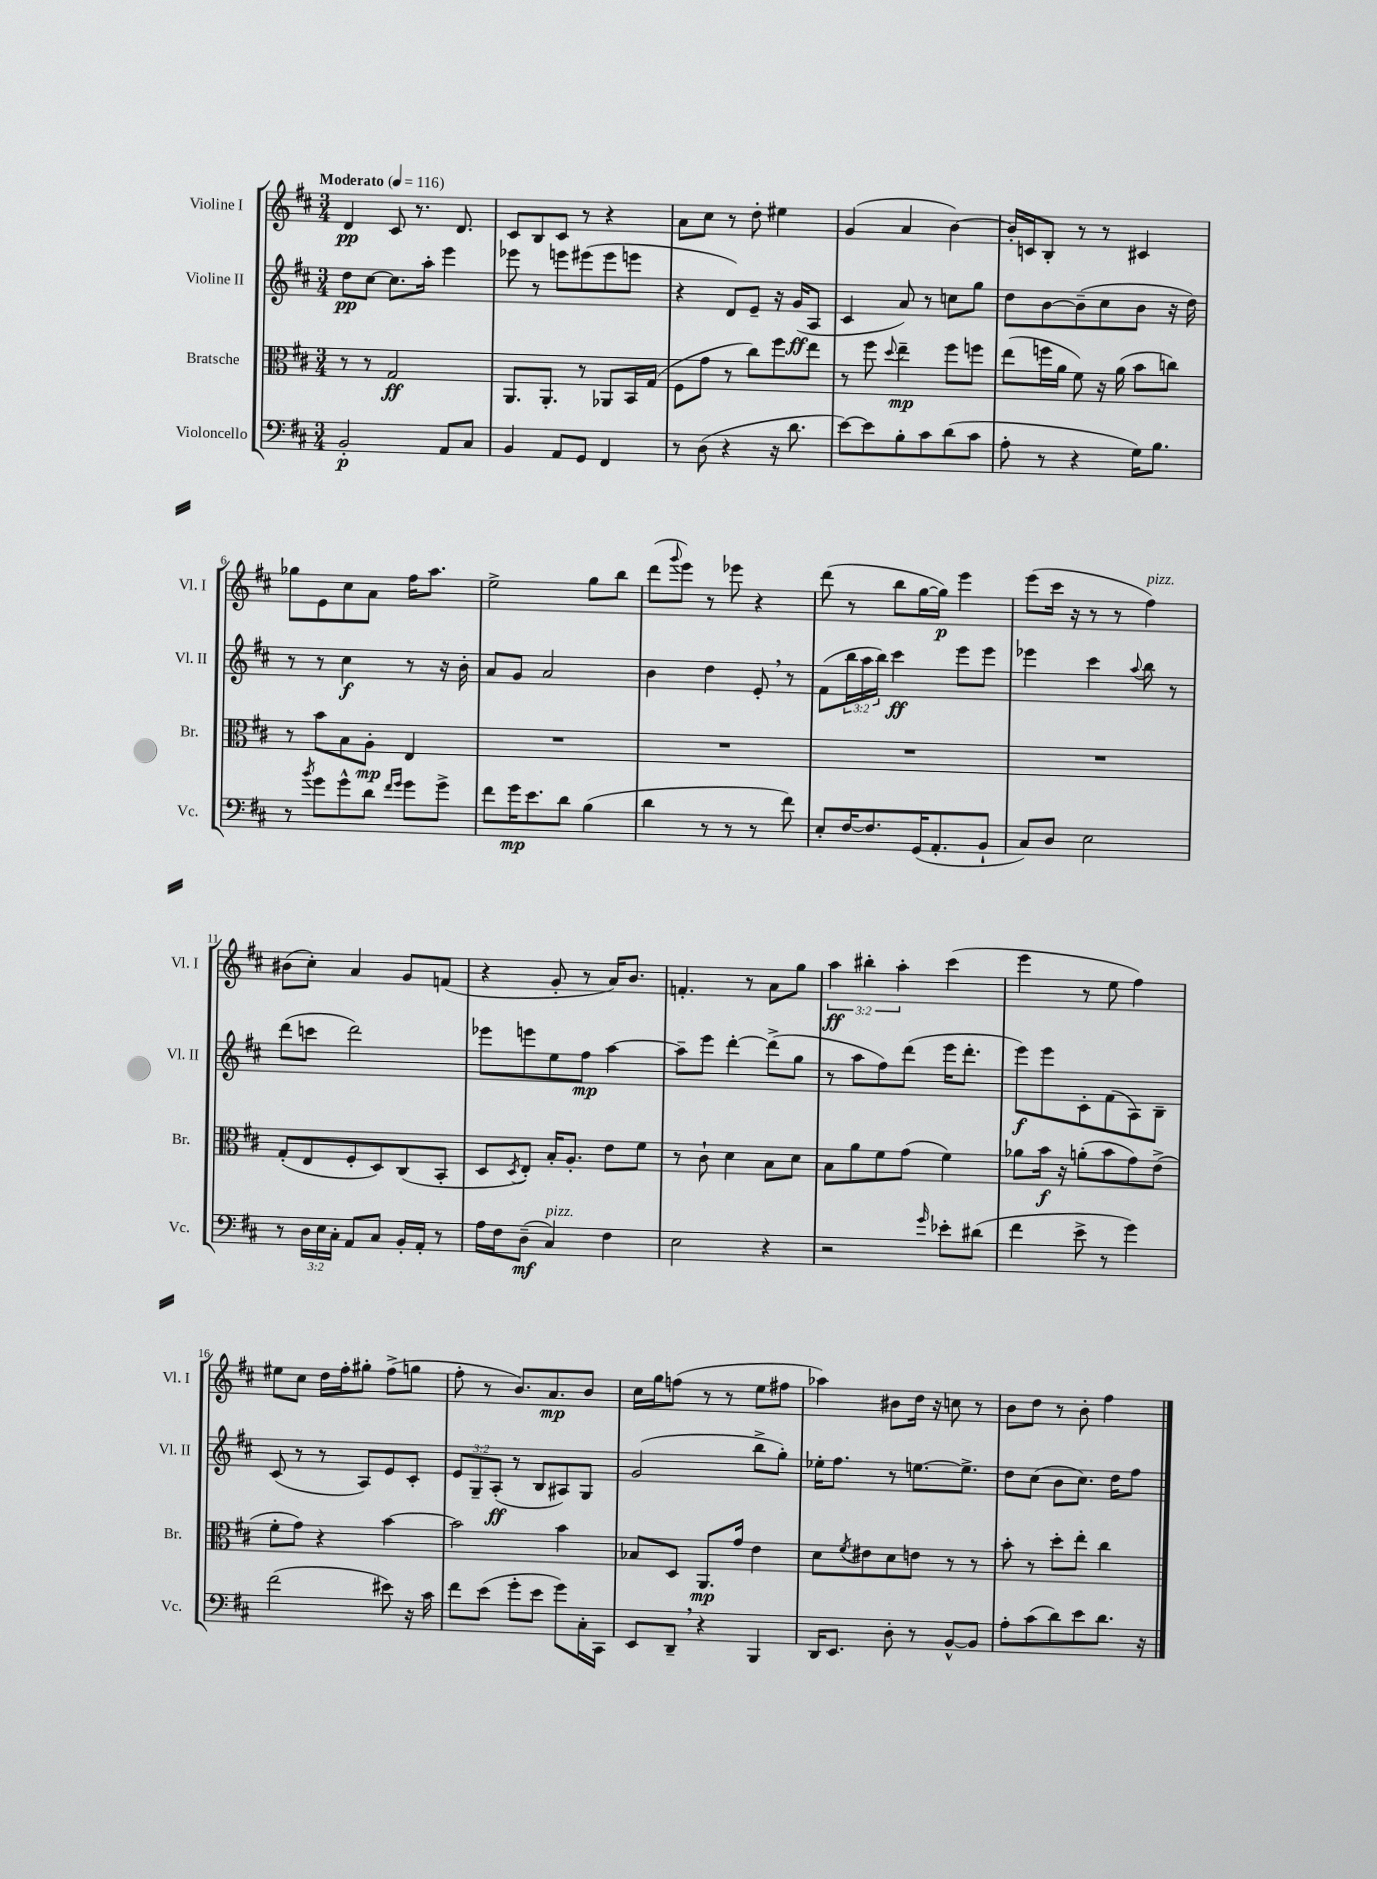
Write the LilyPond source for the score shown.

<<
\new StaffGroup <<
\new Staff = "s0" \with { instrumentName = "Violine I" shortInstrumentName = "Vl. I" } {
    \clef treble \key d \major \numericTimeSignature \time 3/4 \override Staff.TupletNumber.text = #tuplet-number::calc-fraction-text \tempo "Moderato" 4 = 116
    d'4\pp cis'8 r8. d'8. |
    cis'8 b8 cis'8 r8 r4 |
    a'8 cis''8 r8 d''8-. eis''4 |
    g'4( a'4 b'4~) |
    b'16-. c'16 b8-. r8 r8 cis'4 |
    ges''8 e'8 cis''8 a'8 fis''16 a''8. |
    e''2-> g''8 b''8 |
    d'''8( \appoggiatura { g'''8 } e'''8) r8 ees'''8 r4 |
    d'''8( r8 b''8 g''16~ g''16\p) e'''4 |
    e'''8( cis'''16 r16 r8 r8 fis''4^\markup { \italic "pizz." }) |
    bis'8( cis''8-.) a'4 g'8 f'8( |
    r4 g'8-. r8 a'16) b'8. |
    f'4.-. r8 a'8 g''8 |
    \tuplet 3/2 { a''4\ff bis''4-. a''4-. } cis'''4( |
    e'''4 r8 e''8 fis''4) |
    eis''8 cis''8 d''16 fis''16-. gis''8-. fis''8->( g''8 |
    fis''8-. r8 b'8.) a'8.\mp b'8 |
    cis''16 g''16 f''8( r8 r8 e''8 fis''8 |
    aes''4) bis'8 d''16 r16 c''8 r8 |
    b'8 d''8 r8 b'8-. fis''4 \bar "|." |
}
\new Staff = "s1" \with { instrumentName = "Violine II" shortInstrumentName = "Vl. II" } {
    \clef treble \key d \major \numericTimeSignature \time 3/4 \override Staff.TupletNumber.text = #tuplet-number::calc-fraction-text
    d''8\pp cis''8~ cis''8. a''16-. e'''4 |
    ees'''8 r8 e'''8 eis'''8( eis'''8 e'''8 |
    r4 d'8) e'8-- r16 g'16\ff( a8 |
    cis'4 a'8) r8 c''8 g''8 |
    d''8 b'8~ b'8--( cis''8 b'8 r16 d''16) |
    r8 r8 cis''4\f r8 r16 b'16-. |
    a'8 g'8 a'2 |
    b'4 d''4 e'8-. \breathe r8 |
    fis'8( \tuplet 3/2 { b''16 a''16 b''16) } cis'''4\ff e'''8 e'''8 |
    ees'''4 cis'''4 \appoggiatura { a''8 } b''8 r8 |
    d'''8( c'''8 d'''2) |
    ees'''8 e'''8 e''8 fis''8\mp a''4~ |
    a''8-- e'''8 d'''4~-. d'''8->( g''8 |
    r8 a''8 fis''8) d'''8( e'''16 d'''8.-. |
    e'''8\f) e'''8 cis'8-. fis'8( a8) b8-- |
    cis'8( r8 r8 a8) e'8 cis'8-. |
    \tuplet 3/2 { e'8 g8-- a8-.\ff( } r8 b8 ais8) g8 |
    g'2( b''8-> g''8-.) |
    ees''16-. fis''8. r8 e''8.~ e''8.-> |
    d''8 cis''8( b'8 cis''8.) d''16 fis''8 \bar "|." |
}
\new Staff = "s2" \with { instrumentName = "Bratsche" shortInstrumentName = "Br." } {
    \clef alto \key d \major \numericTimeSignature \time 3/4
    r8 r8 g2\ff |
    a,8. a,8.-. r8 aes,8 b,16 g16( |
    fis8 g'8 r8 cis''8) fis''8 e''8 |
    r8 fis''8 \appoggiatura { d''8 } e''4--\mp fis''8 f''8 |
    e''8( f''16 a'16 fis'8) r16 a'16( b'8 c''8) |
    r8 b'8 b8 a8-.\mp e4 |
    R2. |
    R2. |
    R2. |
    R2. |
    g8-.( e8 fis8-. d8) cis8( b,8-. |
    d8 \acciaccatura { d8 } e8-.) b16-. a8.-. e'8 fis'8 |
    r8 cis'8-! d'4 b8 d'8 |
    b8 a'8 fis'8 g'8( fis'4) |
    aes'8 b'16\f r16 a'8-.( b'8 g'8) e'8->( |
    fis'8-. g'8) r4 b'4~ |
    b'2 b'4 |
    bes8 d8 a,8.\mp g'16 e'4 |
    d'8 \acciaccatura { fis'8 } eis'8 d'8 e'8 r8 r8 |
    b'8-. r8 d''8-. e''8-. cis''4 \bar "|." |
}
\new Staff = "s3" \with { instrumentName = "Violoncello" shortInstrumentName = "Vc." } {
    \clef bass \key d \major \numericTimeSignature \time 3/4 \override Staff.TupletNumber.text = #tuplet-number::calc-fraction-text
    b,2-.\p a,8 cis8 |
    b,4 a,8 g,8 fis,4 |
    r8 d8( r4 r16 d'8. |
    e'8~) e'8 b8-. cis'8 d'8( cis'8 |
    a8-. r8 r4 g16) b8. |
    r8 \acciaccatura { b'8 } g'8 g'8-^ d'8 \grace { fis'16 g'16 } g'8 g'8-> |
    fis'8 g'16\mp e'8. d'8 b4( |
    d'4 r8 r8 r8 fis'8) |
    e8-. fis16~ fis8. g,16( a,8.-. b,8-! |
    cis8) d8 e2 |
    r8 \tuplet 3/2 { d16 e16 cis16-. } a,8 cis8 b,16-. a,16-. r8 |
    a16 fis16 d8--\mf( cis4^\markup { \italic "pizz." }) fis4 |
    e2 r4 |
    r2 \grace { g'16 } ees'8-. dis'8( |
    fis'4 e'8-> r8 g'4) |
    fis'2( eis'8) r16 cis'16 |
    fis'8 e'8( g'8-. e'8 g'8) cis16-. cis,16 |
    e,8 d,8-- \breathe r4 b,,4 |
    d,16 e,8. d8-. r8 b,8~-^ b,8 |
    a8-. cis'8( d'8) e'8 d'8. r16 \bar "|." |
}
>>
>>
